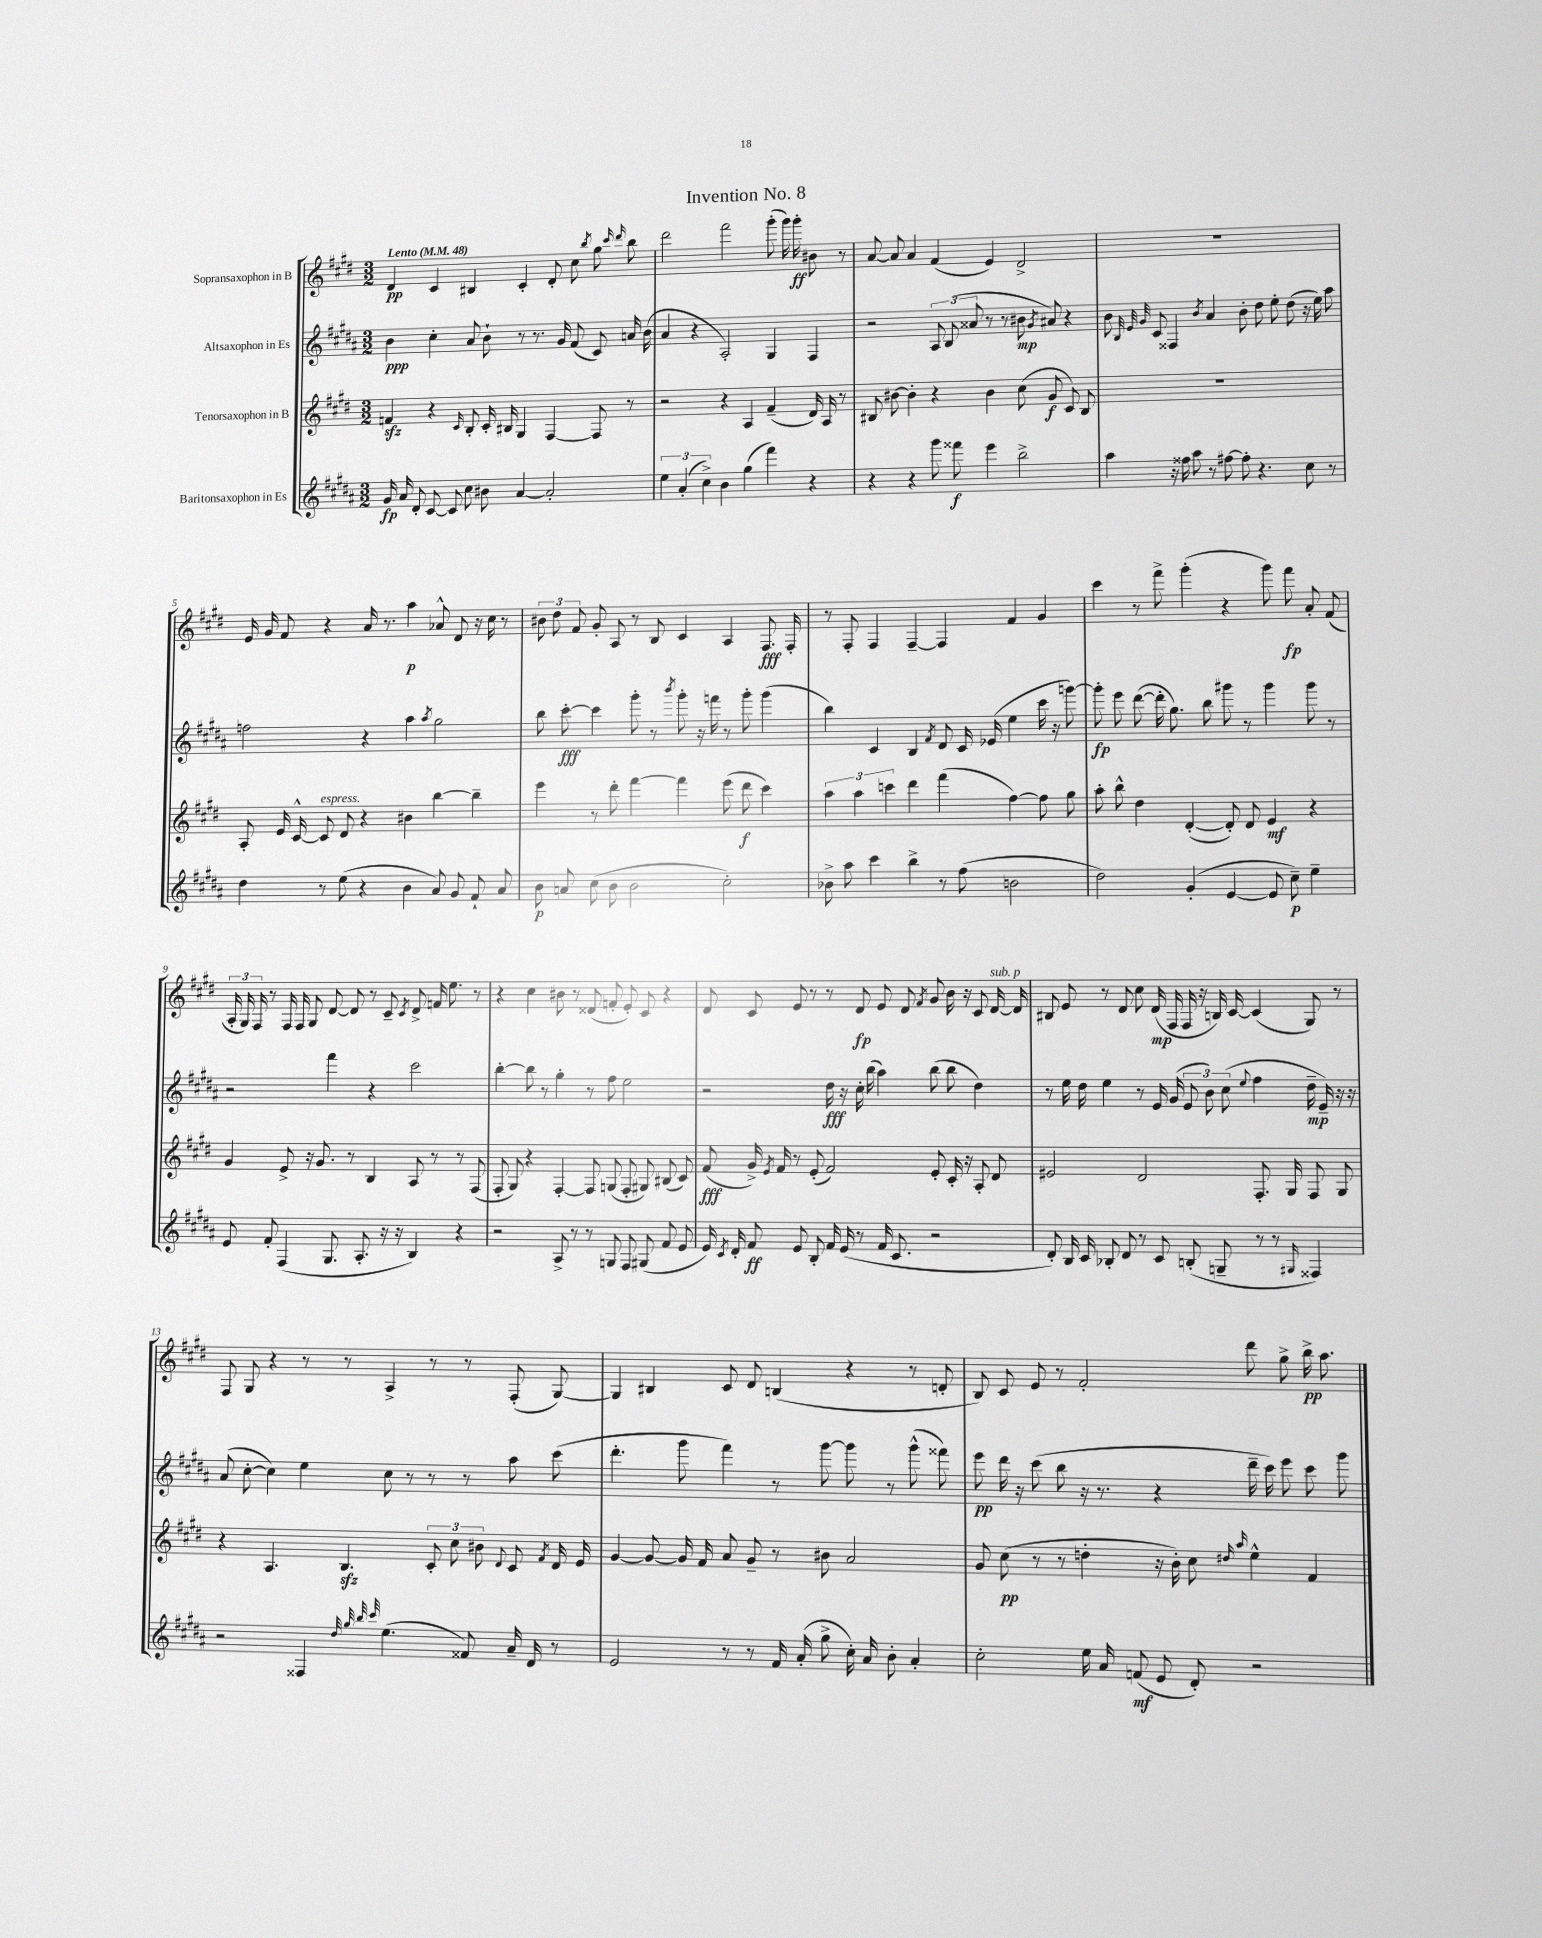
\header { title = "Invention No. 8" }
<<
\new StaffGroup <<
\new Staff = "s0" \with { instrumentName = "Sopransaxophon in B" } {
    \clef treble \key e \major \numericTimeSignature \time 3/2 \tempo "Lento" 4 = 48
    \autoBeamOff dis'4\pp cis'4 bis4 cis'4-. dis'8-. cis''8 \acciaccatura { b''8 } gis''8 \grace { cis'''16 dis'''16 } b''8 |
    dis'''2 fis'''2 gis'''8-.( gis'''16) gis'''16-.\ff bis'8 r8 |
    a'8~ a'8 a'4 fis'4( e'4) dis'2-> |
    R1. |
    e'16 gis'16 fis'8 r4 a'16 r8. a''4\p aes'8-^ dis'8 r16 cis''16 r8 |
    \tuplet 3/2 { bis'8 dis''8 fis'8 } gis'8-. a8 r8 b8 cis'4 a4 fis8.\fff fis16-. |
    r8 fis8-. fis4 fis4~-- fis4 fis'4 gis'4 |
    cis'''4 r8 fis'''8-> gis'''4-.( r4 gis'''8) fis'''8\fp a'8-. fis'8( |
    \tuplet 3/2 { a16-. gis16) fis16 } r8 fis16 fis16 gis8 dis'8~ dis'8 r8 cis'8-- \acciaccatura { cis'8 } dis'8-> f'16 e''8. r8 |
    r4 cis''4 bis'8 r8 disis'8( f'8-. e'8-.) cis'8 r4 |
    dis'8 cis'8 e'8 r8 r8 dis'8\fp e'8 dis'8 \acciaccatura { fis'8 } gis'8 b'16 r16 cis'8 dis'16~^\markup { \italic "sub. p" } dis'16 |
    bis8 e'8 r8 dis'8 cis''8 dis'16\mp( fis16 fis16 r16 b16) cis'16~ cis'4( gis8) r8 |
    fis8 gis8 r4 r8 r8 a4-> r8 r8 fis8-.( gis8~) |
    gis4 bis4 cis'8 dis'8 b4( r4 r8 d'8-. |
    b8) cis'8 e'8 r8 fis'2-. dis'''8 gis''8-> b''16->\pp a''8. \bar "|." |
}
\new Staff = "s1" \with { instrumentName = "Altsaxophon in Es" } {
    \clef treble \key b \major \numericTimeSignature \time 3/2
    \autoBeamOff b'4\ppp cis''4-. ais'8 b'8-! r8 r8. gis'16 fis'8( cis'8) a'16 b'16( |
    ais'4 r4 ais2-.) gis4 fis4 |
    r2 \tuplet 3/2 { ais8 b8( aisis'8 } r8 r8 bis'8\mp \acciaccatura { gis'8 } ais'8) r4 |
    b'8 \grace { b32 e'32 gis'32 } cis'8 fisis4 \acciaccatura { b'8 } ais'4 b'8-. dis''8 e''8-. dis''8( r16 e''16) ais''8 |
    f''2 r4 ais''4 \acciaccatura { ais''8 } gis''2 |
    b''8 cis'''8~-.\fff cis'''4 gis'''8-. r8 \acciaccatura { b'''8 } gis'''8-. r16 f'''16 r8 gis'''8-. gis'''4( |
    b''4) cis'4 b4 \acciaccatura { fis'8 } dis'8 cis'16 ees'16( e''4 cis'''16 r16 g'''8~) |
    g'''8-.\fp e'''8 dis'''8~( dis'''16-. gis''8.) b''8 gis'''8 r8 gis'''4 gis'''8 r8 |
    r2 fis'''4 r4 cis'''2 |
    b''4~-. b''8 r8 gis''4-. r8 fis''8 e''2 |
    r2 dis''16\fff r16 cis''16-. b''16( ais''4) b''8( b''8 dis''4) |
    r8 e''16 dis''16 e''4 r8 e'16 gis'16( \tuplet 3/2 { e'8 b'8) cis''8( } \appoggiatura { e''8 } fis''4 dis''16--\mp e'16--) r16 r16 |
    ais'8( cis''8~-. cis''4) e''4 cis''8 r8 r8 r8 ais''8 cis'''8( |
    dis'''4.-. gis'''8 fis'''4) r8 gis'''8~ gis'''8 r8 gis'''8-^( fisis'''8) |
    e'''8\pp dis'''16 r16 cis'''8( b''8 r16 r8. r4 dis'''16-- cis'''16) e'''8 cis'''8 gis'''8 \bar "|." |
}
\new Staff = "s2" \with { instrumentName = "Tenorsaxophon in B" } {
    \clef treble \key e \major \numericTimeSignature \time 3/2
    \autoBeamOff f'4\sfz r4 \grace { cis'16 } b8-. cis'16-. bis16 gis4 fis4~ fis8 r8 |
    r2 r4 a4 fis'4--( dis'16) a16 r8 |
    bis8 bis'8~ bis'4-. r4 bis'4 cis''8( gis'8\f cis'8) bis8 |
    R1. |
    a8-. e'16 cis'16~-^ cis'8^\markup { \italic "espress." } dis'8 r4 bis'4 b''4~ b''4-- |
    e'''4 r8 dis'''8-. fis'''4~ fis'''4 e'''8( dis'''8\f cis'''4) |
    \tuplet 3/2 { a''4 a''4 c'''4 } dis'''4 fis'''4( fis''4~) fis''8 gis''8 |
    a''8-. b''8-^ dis''4 dis'4~-.( dis'8-.) dis'8 e'4\mf r4 |
    gis'4 e'8-> r16 gis'8. r8 b4 a8 r8 r8 fis8( |
    fis8-. gis8) r4 fis4~-. fis8 g8( fis8-. gis8) bis8( cis'8) |
    fis'8\fff( gis'16->) \acciaccatura { e'8 } fis'16 r8 e'8-.( fis'2) e'8-. cis'16-. r16 a8-. dis'8 |
    eis'2 dis'2 fis8.-. gis16 fis8 gis8 |
    r4 a4. b4.\sfz \tuplet 3/2 { cis'8-. cis''8 bis'8 } \appoggiatura { dis'8 } cis'8 \acciaccatura { fis'8 } dis'16 e'16 |
    gis'4~ gis'8~ gis'16 fis'16 a'8 gis'8-- r8 bis'8 a'2 |
    gis'8 cis''8\pp( r8 r8 d''4-. r16 b'16-.) cis''8 \grace { dis''16 a''16 } e''4-^ fis'4 \bar "|." |
}
\new Staff = "s3" \with { instrumentName = "Baritonsaxophon in Es" } {
    \clef treble \key b \major \numericTimeSignature \time 3/2
    \autoBeamOff gis'16\fp ais'16 dis'8-. cis'8~ cis'8 cis''8 bis'8 ais'4~ ais'2-. |
    \tuplet 3/2 { e''4 ais'4-.( cis''4->) } b'4 gis''4( fis'''4) r4 |
    r4 r4 gis'''8 fisis'''8\f e'''4 b''2-> |
    ais''4 r16 fisis''16 ais''8 r8 fis''8~ fis''8-. r4. cis''8 r8 |
    dis''4 r8 e''8( r4 b'4 ais'8) gis'8 fis'8-! ais'8 |
    b'8\p a'8 cis''8( b'8 b'2 cis''2-.) |
    bes'8-> ais''8 cis'''4 b''4-> r8 fis''8( b'2 |
    dis''2) gis'4-.( e'4~ e'8 cis''8--\p) e''4-- |
    e'8 fis'8-. fis4( gis8. ais8.-. r16 r16 b4) r4 |
    r2 ais8-> r8 r8 g8 fis8 gis8( fis'8 e'8 |
    e'16) \acciaccatura { cis'8 } dis'16-. fis'8\ff e'8 b8-. fis'16 e'16( r8 fis'16 cis'8. r2 |
    dis'8-.) b16 cis'16 bes8-. dis'8 r8 cis'8 b8-.( g8-- r8 r8 \grace { gis16 } fisis4) |
    r2 fisis4 \grace { dis''32 gis''32 b''32 cis'''32 } e''4.( fisis'8) ais'16-- dis'16 r8 |
    e'2 r8 r8 fis'16 ais'16-.( gis''8-> cis''16-.) ais'16 b'8-. ais'4-. |
    cis''2-. e''16 ais'16 f'8\mf( e'8 dis'8-.) r2 \bar "|." |
}
>>
>>
